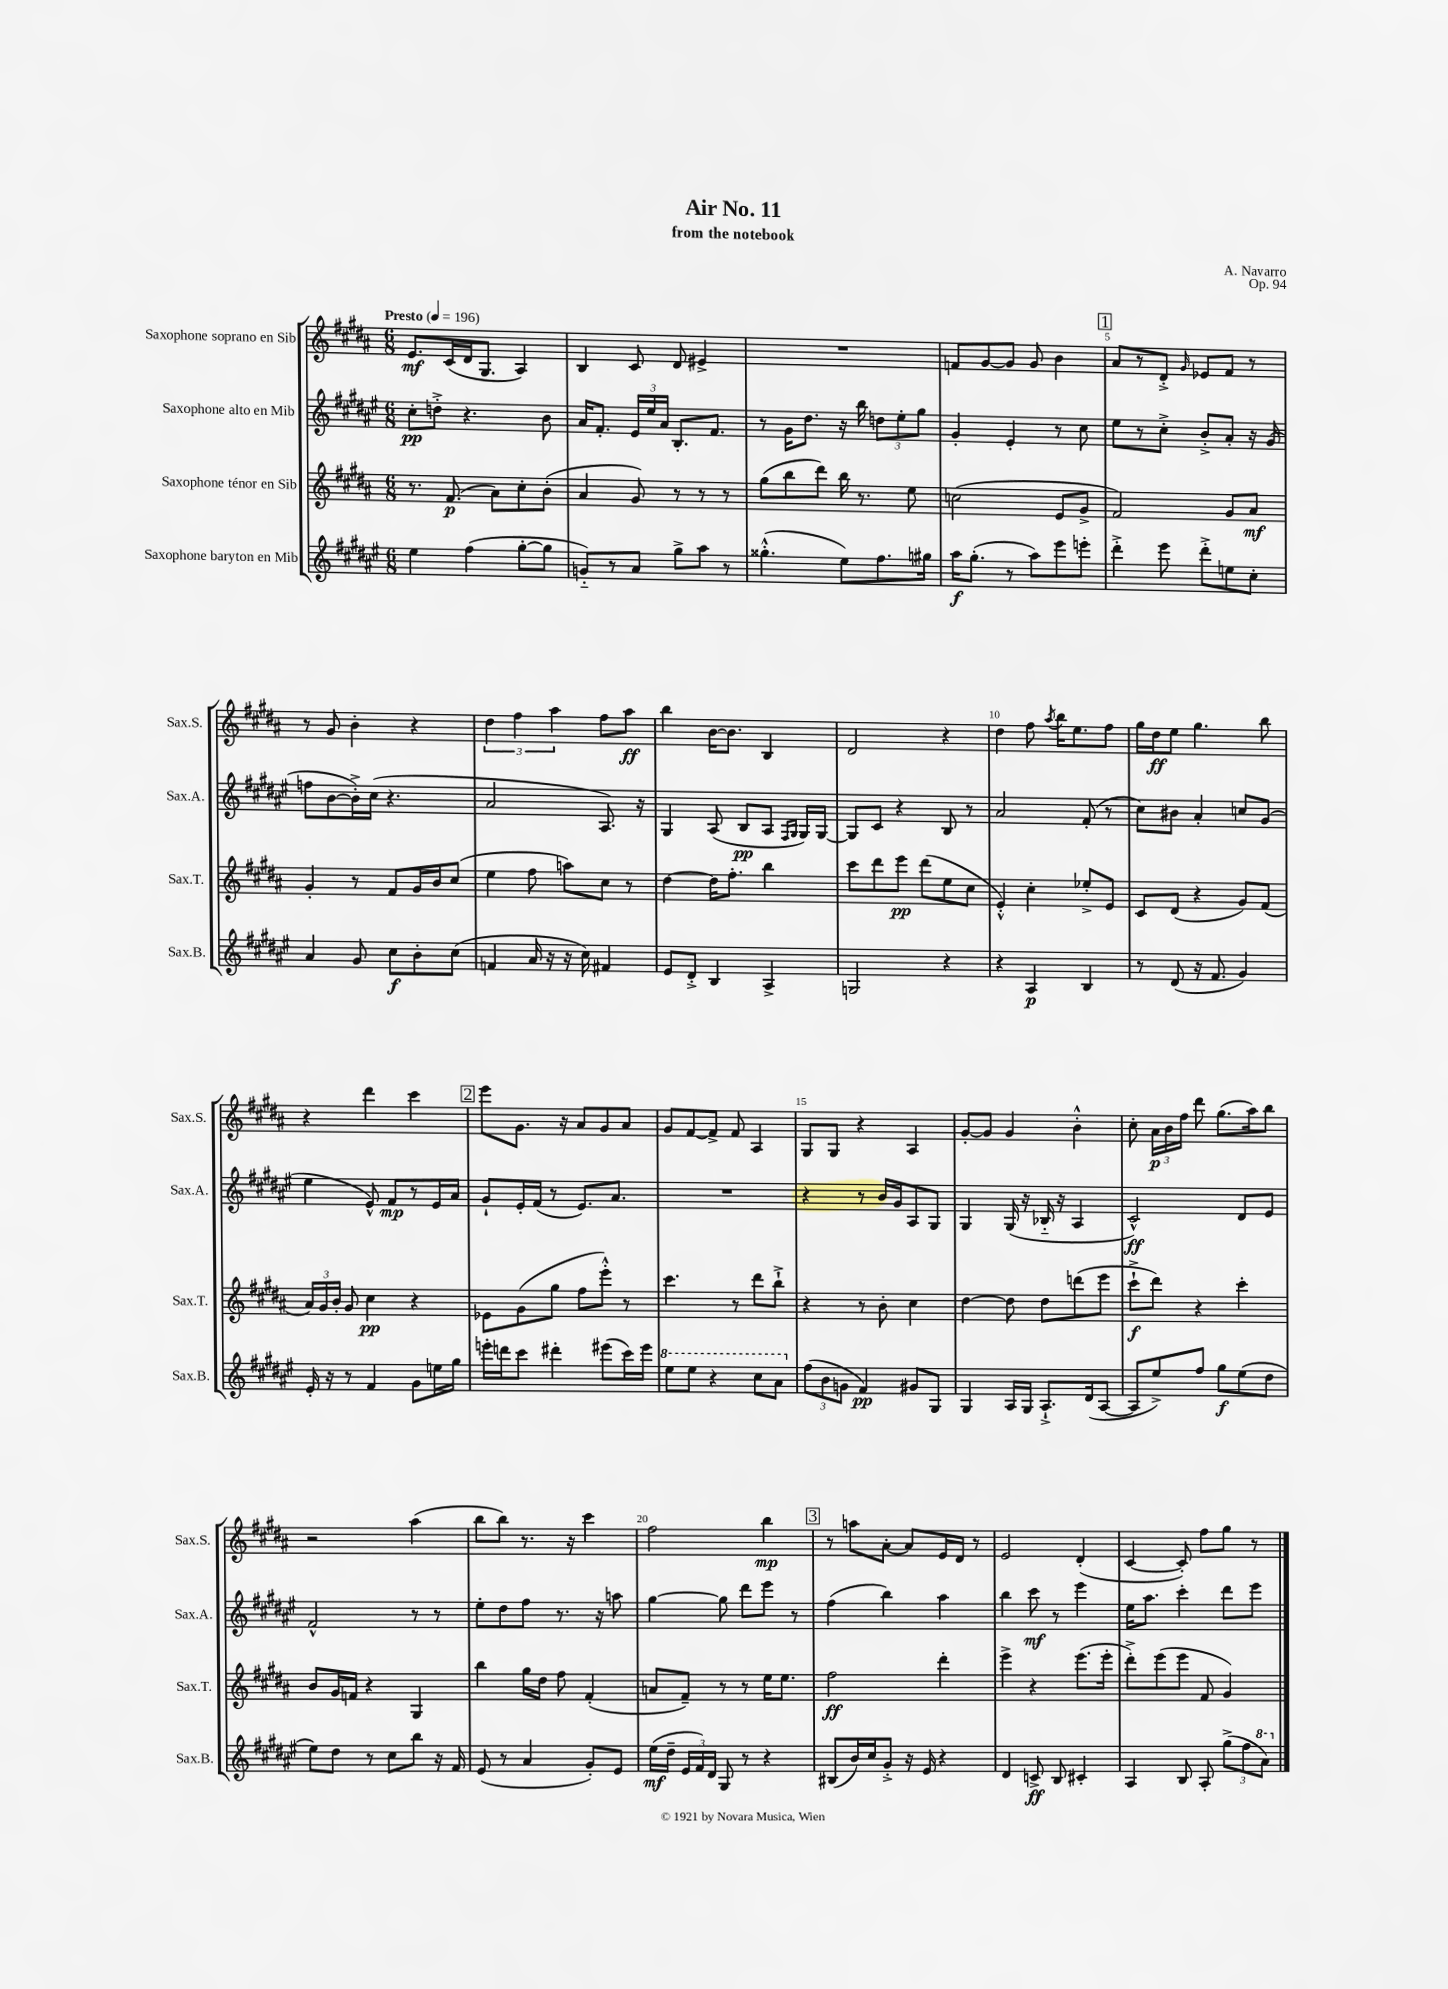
\header { title = "Air No. 11" composer = "A. Navarro" subtitle = "from the notebook" opus = "Op. 94" }
<<
\new StaffGroup <<
\new Staff = "s0" \with { instrumentName = "Saxophone soprano en Sib" shortInstrumentName = "Sax.S." } {
    \clef treble \key b \major \numericTimeSignature \time 6/8 \tempo "Presto" 4 = 196
    \autoBeamOff e'8.[\mf cis'16( dis'16 gis8.] ais4) |
    b4 cis'8 dis'8 eis'4-> |
    R2. |
    f'8[ gis'8~ gis'8] gis'8 b'4 |
    \mark \markup { \box "1" } ais'8[ r8 dis'8]-.-> \grace { gis'16 } ees'8[ fis'8] r8 |
    r8 gis'8 b'4-. r4 |
    \tuplet 3/2 { dis''4 fis''4 ais''4 } fis''8[ ais''8]\ff |
    b''4 b'16[~ b'8.] b4 |
    dis'2 r4 |
    dis''4 fis''8 \acciaccatura { ais''8 } b''16[ e''8. fis''8] |
    gis''16[ dis''16\ff e''8] gis''4. b''8 |
    r4 dis'''4 cis'''4 |
    \mark \markup { \box "2" } e'''8[ gis'8.] r16 ais'8[ gis'8 ais'8] |
    gis'8[ fis'8~ fis'8]-> fis'8 ais4 |
    gis8[ gis8] r4 ais4 |
    gis'8[~-. gis'8] gis'4 b'4-.-^ |
    cis''8-. \tuplet 3/2 { ais'16[\p b'16 fis''16] } dis'''8 gis''8.[( ais''16) b''8] |
    r2 ais''4( |
    b''8[ b''8]) r8. r16 cis'''4 |
    fis''2 b''4\mp |
    \mark \markup { \box "3" } r8 a''8[ ais'8]~-. ais'8[ e'16 dis'16] r8 |
    e'2 dis'4-.( |
    cis'4~ cis'8-.) fis''8[ gis''8] r8 \bar "|." |
}
\new Staff = "s1" \with { instrumentName = "Saxophone alto en Mib" shortInstrumentName = "Sax.A." } {
    \clef treble \key fis \major \numericTimeSignature \time 6/8
    \autoBeamOff cis''8[-.\pp d''8]-.-> r4. b'8 |
    ais'16[ fis'8.]-. \tuplet 3/2 { eis'16[ eis''16 ais'16] } b8.[-. fis'8.] |
    r8 gis'16[ dis''8.] r16 b''16 \tuplet 3/2 { d''8[ eis''8-. gis''8] } |
    gis'4-. eis'4-. r8 cis''8 |
    \mark \markup { \box "1" } eis''8[ r8 cis''8]-.-> b'8[-.-> ais'8]-. r16 gis'16( |
    f''8[ b'8~ b'16-.->) cis''16]( r4. |
    ais'2 ais8.) r16 |
    gis4 ais8( b8[\pp ais8] \grace { fis16[ gis16] } gis16[) gis16]~ |
    gis8[ cis'8] r4 b8 r8 |
    ais'2 fis'8-.( r8 |
    cis''8[) bis'8] ais'4-. c''8[ gis'8]( |
    eis''4 eis'8-^) fis'8[\mp r8 eis'16 ais'16] |
    \mark \markup { \box "2" } gis'8[-! eis'16-. fis'16]( r8 eis'8.[) ais'8.] |
    R2. |
    r4 r8 b'16[ gis'16 ais8 gis8] |
    gis4 gis16( r16 bes16-_ r16 ais4 |
    cis'2-^\ff) dis'8[ eis'8] |
    fis'2-^ r8 r8 |
    eis''8[-. dis''8 fis''8] r8. r16 a''8 |
    gis''4~ gis''8 dis'''8[ eis'''8] r8 |
    \mark \markup { \box "3" } fis''4( b''4) ais''4 |
    b''4 cis'''8\mf r8 eis'''4 |
    eis''16[ ais''8.] cis'''4-. dis'''8[ eis'''8] \bar "|." |
}
\new Staff = "s2" \with { instrumentName = "Saxophone ténor en Sib" shortInstrumentName = "Sax.T." } {
    \clef treble \key b \major \numericTimeSignature \time 6/8
    \autoBeamOff r8. fis'8.\p( ais'8[) cis''8-. b'8]-.( |
    ais'4 gis'8) r8 r8 r8 |
    gis''8[( b''8 dis'''8]) b''16 r8. e''8 |
    c''2( e'8[ gis'8]-> |
    \mark \markup { \box "1" } fis'2) gis'8[ ais'8]\mf |
    gis'4-. r8 fis'8[ gis'16 b'16 cis''8]( |
    e''4 fis''8 a''8[) cis''8] r8 |
    dis''4~ dis''16[ fis''8.]-. b''4 |
    cis'''8[ dis'''8 e'''8]\pp dis'''8[( e''8 cis''8] |
    e'4-.-^) cis''4-. ees''8[-.-> e'8] |
    cis'8[ dis'8]( r4 gis'8[) fis'8]( |
    \tuplet 3/2 { ais'16[) gis'16 b'16]-. } gis'8 cis''4\pp r4 |
    \mark \markup { \box "2" } ees'8[ gis'8( gis''8] fis''8[ e'''8]-.-^) r8 |
    cis'''4. r8 dis'''8[ b''8]-!-> |
    r4 r8 b'8-. cis''4 |
    dis''4~ dis''8 dis''8[ d'''8( e'''8] |
    cis'''8[-!->\f dis'''8]) r4 cis'''4-. |
    b'8[ gis'16 f'16] r4 gis4 |
    b''4 gis''16[ dis''16] fis''8 fis'4-.( |
    a'8[ fis'8]--) r8 r8 e''16[ e''8.] |
    \mark \markup { \box "3" } fis''2\ff dis'''4-. |
    e'''4-> r4 e'''8.[( e'''16]-. |
    dis'''8[-.->) e'''8( e'''8] fis'8 gis'4) \bar "|." |
}
\new Staff = "s3" \with { instrumentName = "Saxophone baryton en Mib" shortInstrumentName = "Sax.B." } {
    \clef treble \key fis \major \numericTimeSignature \time 6/8
    \autoBeamOff eis''4 fis''4( gis''8[~-. gis''8] |
    g'8[-_) r8 ais'8] gis''8[-> ais''8] r8 |
    gisis''4.-.-^( eis''8[) fis''8. gis''16] |
    ais''16[\f gis''8.]-.( r8 ais''8[) eis'''8 e'''8]-. |
    \mark \markup { \box "1" } dis'''4-.-> eis'''8 dis'''8[-.-> e''8 cis''8]-. |
    ais'4 gis'8 cis''8[\f b'8-. cis''8]( |
    f'4 ais'16 r16 r16 cis''16) fis'4 |
    eis'8[ dis'8]-.-> b4 ais4-> |
    g2 r4 |
    r4 ais4\p b4 |
    r8 dis'8( r16 fis'8. gis'4) |
    eis'16-. r16 r8 fis'4 gis'8[ e''16 gis''16] |
    \mark \markup { \box "2" } e'''16[-. d'''16 cis'''8] dis'''4-. eis'''8[( cis'''16) eis'''16] |
    \ottava #1 eis'''8[ eis'''8] r4 cis'''8[ ais''8] \ottava #0 |
    \tuplet 3/2 { fis''8[( b'8 g'8] } fis'4\pp) gis'8[ gis8] |
    gis4 ais16[ gis16] ais8.[-!-> dis'16( ais8]~ |
    ais8[ eis''8->) fis''8] gis''8[\f eis''8( dis''8] |
    eis''8[) dis''8] r8 cis''8[ b''8] r16 fis'16 |
    eis'8( r8 ais'4 gis'8[-.) eis'8] |
    eis''16[\mf( dis''16]-- \tuplet 3/2 { eis'16[ fis'16) dis'16] } gis8 r8 r4 |
    \mark \markup { \box "3" } bis8[( b'16) cis''16 gis'8]-.-> r16 eis'16 r4 |
    dis'4 c'8->\ff b8 cis'4-. |
    ais4 b8 ais8-. \tuplet 3/2 { gis''8[->( fis''8 \ottava #1 ais''8]) \ottava #0 } \bar "|." |
}
>>
>>
\layout { \context { \Score \override BarNumber.break-visibility = ##(#f #t #t) barNumberVisibility = #(every-nth-bar-number-visible 5) } }
